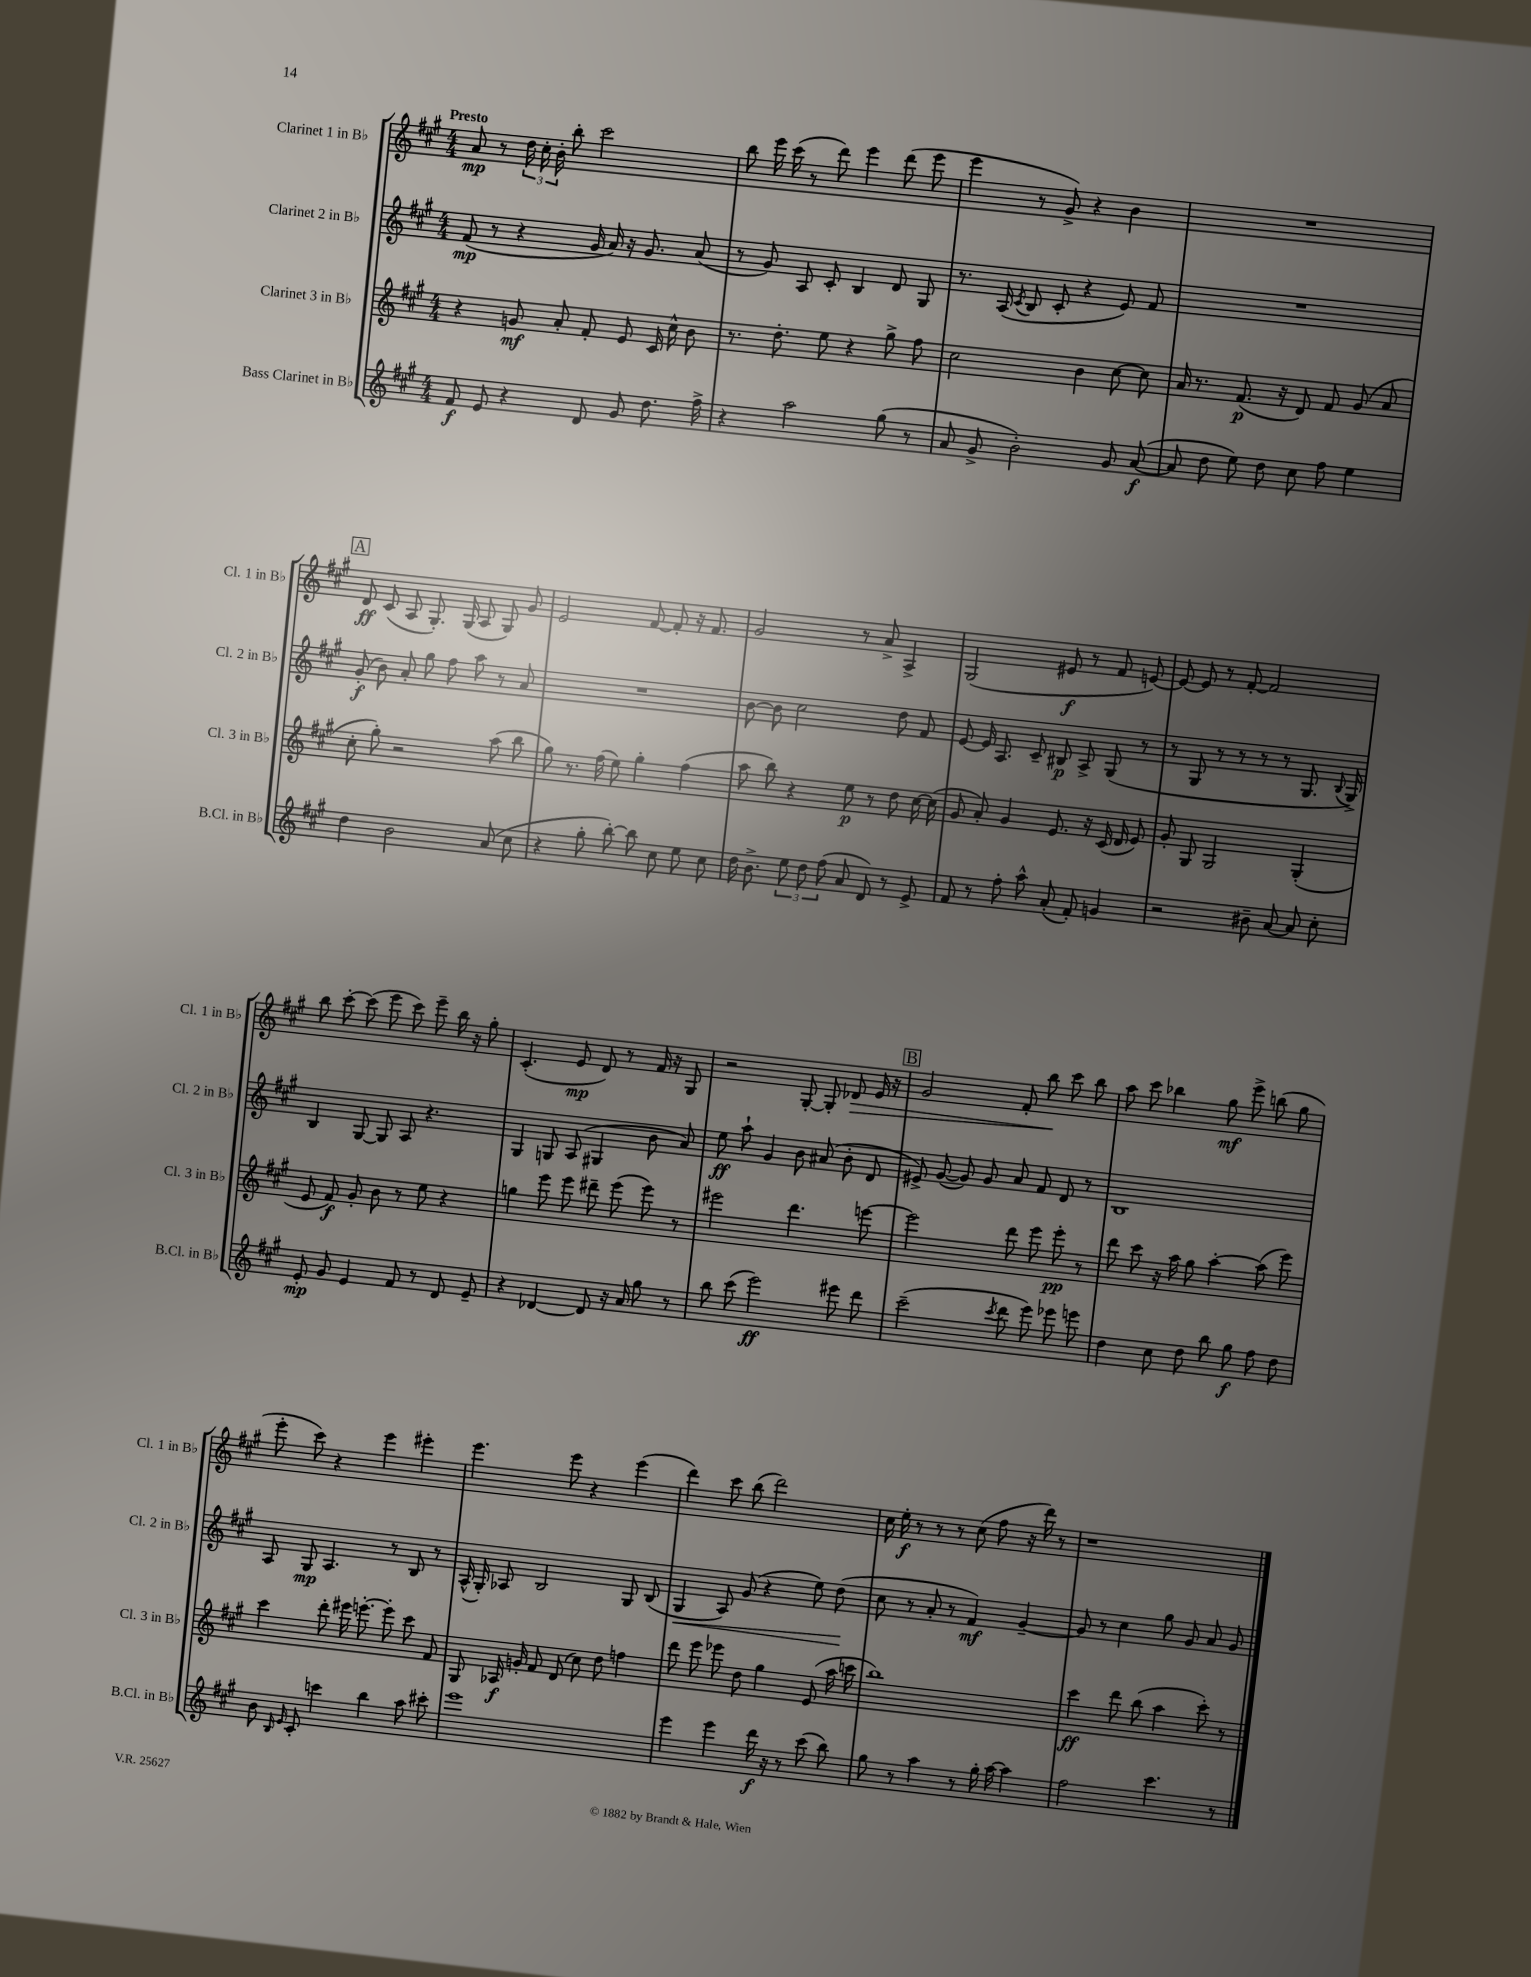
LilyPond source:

<<
\new StaffGroup <<
\new Staff = "s0" \with { instrumentName = "Clarinet 1 in Bb" shortInstrumentName = "Cl. 1 in Bb" } {
    \clef treble \key a \major \numericTimeSignature \time 4/4 \tempo "Presto"
    \autoBeamOff a'8\mp r8 \tuplet 3/2 { d''16 cis''16-. b'16-. } b''8-. cis'''2 |
    b''8 e'''16 cis'''16( r8 d'''8) e'''4 d'''8( e'''8 |
    e'''4 r8 gis'8->) r4 b'4 |
    R1 |
    \mark \markup { \box "A" } d'8\ff cis'8( a8 gis8.-.) gis16( a8 gis8) gis'8 |
    e'2 fis'8~ fis'8-. r16 fis'8. |
    gis'2 r8 a'8-> a4-> |
    gis2( eis'8\f r8 fis'8 e'8~) |
    e'8~ e'8 r8 fis'8~-. fis'2 |
    b''8 cis'''8~-. cis'''8( e'''8 cis'''8) e'''8-- b''16 r16 gis''8-. |
    cis'4.-.( e'8\mp d'8) r8 fis'16 r16 gis8 |
    r2 gis8~-. gis8-. des'8\> e'16 r16 |
    \mark \markup { \box "B" } gis'2 fis'8-. b''8\! cis'''8 b''8 |
    a''8 cis'''8 bes''4 gis''8\mf e'''8-> b''8( gis''8 |
    e'''8-. cis'''8) r4 e'''4 eis'''4-. |
    e'''4. e'''8 r4 e'''4( |
    d'''4) cis'''8 b''8( d'''2) |
    cis''16 e''16-.\f r8 r8 r8 cis''8( fis''8 r16 d'''16) r8 |
    r1 \bar "|." |
}
\new Staff = "s1" \with { instrumentName = "Clarinet 2 in Bb" shortInstrumentName = "Cl. 2 in Bb" } {
    \clef treble \key a \major \numericTimeSignature \time 4/4
    \autoBeamOff fis'8\mp( r8 r4 gis'16 a'16) r16 gis'8. a'8( |
    r8 gis'8) a8 cis'8-. b4 d'8 gis8 |
    r8. a16( \acciaccatura { cis'8 } b8 cis'8-. r4 e'8) fis'8 |
    R1 |
    \mark \markup { \box "A" } gis'8-.\f( b'8) a'8-. gis''8 fis''8 a''8 r8 a'8 |
    R1 |
    b'8~ b'8 cis''2 d''8 fis'8 |
    e'8~ e'16 a8. cis'8-- bis8\p a8-> gis8( r8 |
    r8 gis8 r8 r8 r8 r8 gis8. \appoggiatura { b8 } gis16->) |
    b4 gis8~ gis8 a8 r4. |
    gis4 g8 a8( gis4 b'8 a'8) |
    e''8\ff a''8-! gis'4 b'8 ais'8( b'8-. d'8 |
    \mark \markup { \box "B" } eis'8->) gis'8~( gis'8) gis'8 a'8 fis'8 d'8 r8 |
    b1 |
    a8 gis8\mp a4. r8 b8 r8 |
    a16-^( gis16-.) aes8 b2 gis8 b8( |
    gis4\< a8) gis'8( r4 e''8) d''8\!( |
    cis''8 r8 a'8-. r8 fis'4\mf) gis'4~-- |
    gis'8 r8 cis''4 gis''8 gis'8 a'8 gis'8 \bar "|." |
}
\new Staff = "s2" \with { instrumentName = "Clarinet 3 in Bb" shortInstrumentName = "Cl. 3 in Bb" } {
    \clef treble \key a \major \numericTimeSignature \time 4/4
    \autoBeamOff r4 g'8\mf a'8-. fis'8-. e'8 cis'16 cis''16-^ b'8 |
    r8. d''8.-. e''8 r4 gis''8-> fis''8 |
    cis''2 b'4 cis''8~ cis''8 |
    a'16 r8. fis'8.\p( r16 d'8) fis'8 gis'8( a'8 |
    \mark \markup { \box "A" } cis''8-. gis''8-.) r2 a''8( b''8 |
    gis''8) r8. fis''16( e''8) gis''4-. fis''4( |
    a''8 b''8) r4 e''8\p r8 d''8 cis''16~ cis''16( |
    gis'8 a'8-.) gis'4 e'8. r16 cis'16( d'16 e'8) |
    gis'8-. gis8 gis2 gis4-.( |
    e'8 fis'8\f) gis'8-. b'8 r8 e''8 r4 |
    g''4 e'''8 e'''8 dis'''8-- e'''8( e'''8) r8 |
    eis'''2 d'''4. e'''8~ |
    \mark \markup { \box "B" } e'''2 d'''8 e'''8 e'''8-.\pp r8 |
    d'''8 cis'''8 r16 a''16 gis''8 a''4~-. a''8( e'''8) |
    cis'''4 d'''8-. eis'''16 e'''8.~-. e'''8-. cis'''8 fis'8 |
    gis8 aes16\f g'16-. fis'8 d'8( cis''8) d''8 f''4 |
    d'''8 e'''8 ees'''8 d''8 gis''4 e'8( a''16 c'''16 |
    b''1) |
    cis'''4\ff d'''8 b''8( a''4 cis'''8-.) r8 \bar "|." |
}
\new Staff = "s3" \with { instrumentName = "Bass Clarinet in Bb" shortInstrumentName = "B.Cl. in Bb" } {
    \clef treble \key a \major \numericTimeSignature \time 4/4
    \autoBeamOff fis'8\f e'8 r4 d'8 gis'8 d''8. fis''16-> |
    r4 a''2 gis''8( r8 |
    a'8 gis'8-> b'2-.) gis'8 a'8~\f( |
    a'8 d''8 e''8) d''8 cis''8 fis''8 e''4 |
    \mark \markup { \box "A" } d''4 b'2 a'8( cis''8 |
    r4 gis''8-. b''8~-.) b''8 cis''8 e''8 cis''8 |
    d''16 b'8.-> \tuplet 3/2 { e''8 d''8 fis''8( } a'8 d'8) r8 e'8-> |
    fis'8 r8 fis''8-. a''8-^ a'8-.( fis'8-.) g'4 |
    r2 bis'8-- a'8~ a'8 cis''8-. |
    e'8-.\mp gis'8 e'4 fis'8 r8 d'8 e'8-- |
    r4 des'4~ des'8 r16 a'16 gis''8 r8 |
    b''8 cis'''8( e'''2\ff) eis'''8 d'''8 |
    \mark \markup { \box "B" } cis'''2--( \acciaccatura { cis'''8 } d'''8 e'''8) ees'''8 e'''8 |
    d''4 cis''8 d''8 b''8 gis''8\f fis''8 d''8 |
    b'8 \grace { b16 e'16 } cis'8-. c'''4 b''4 a''8 cis'''8-. |
    e'''1 |
    e'''4 e'''4 d'''16\f r16 r8 cis'''8( b''8) |
    gis''8 r8 a''4 r8 gis''16-. a''16~ a''4 |
    fis''2 cis'''4. r8 \bar "|." |
}
>>
>>
\layout { \context { \Score \remove "Bar_number_engraver" } }
